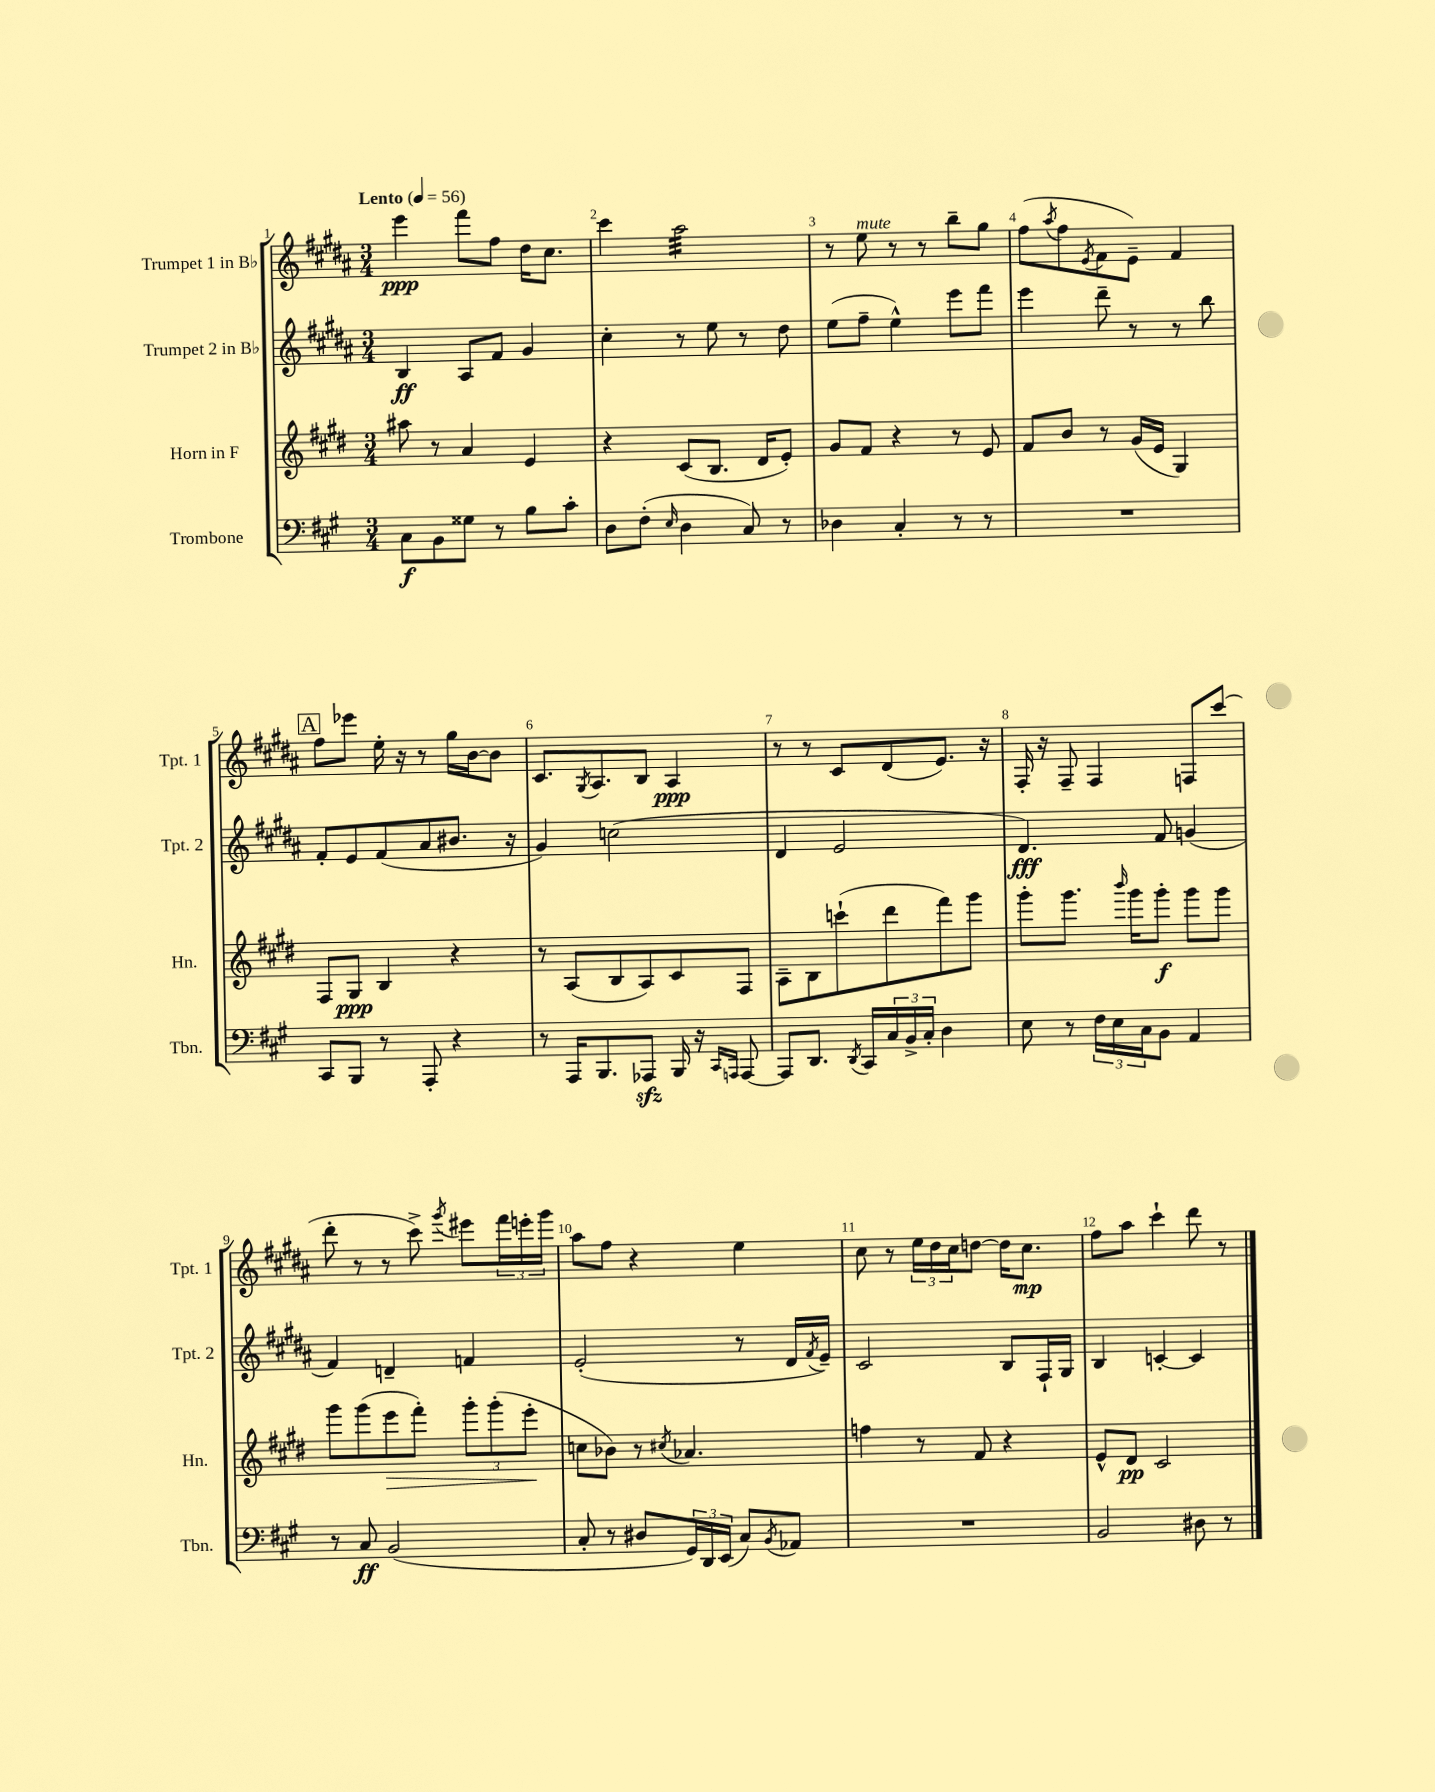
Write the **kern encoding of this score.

**kern	**kern	**kern	**kern
*staff4	*staff3	*staff2	*staff1
*clefF4	*clefG2	*clefG2	*clefG2
*k[f#c#g#]	*k[f#c#g#d#]	*k[f#c#g#d#a#]	*k[f#c#g#d#a#]
*M3/4	*M3/4	*M3/4	*M3/4
*MM56	*MM56	*MM56	*MM56
8C#	8aa#	4B	4eee
8BB	8r	.	.
8G##	4a	8A#	8fff#
8r	.	8f#	8ff#
8B	4e	4g#	16dd#
.	.	.	8.cc#
8c#'	.	.	.
=	=	=	=
8D	4r	4cc#'	4ccc#
(8F#'	.	.	.
16qqE	.	.	.
4D	(8c#	8r	2aa#
.	8.B	8ee	.
8C#)	.	8r	.
.	16d#	.	.
8r	8e')	8dd#	.
=	=	=	=
4D-	8g#	(8ee	8r
.	8f#	8ff#~	8ee
4C#'	4r	4ee^^)	8r
.	.	.	8r
8r	8r	8eee	8bb~
8r	8e	8fff#	8gg#
=	=	=	=
2.r	8f#	4eee	(8ff#
.	.	.	8qaa#
.	8b	.	8ff#
.	.	.	8qe
.	8r	8ddd#~	8f#
.	(16g#	8r	8e~)
.	16e	.	.
.	4G#)	8r	4f#
.	.	8bb	.
=	=	=	=
8CC#	8F#	8f#'	8ff#
8BBB	8G#	8e	8eee-
8r	4B	(8f#	16ee'
.	.	.	16r
8AAA'	.	8a#	8r
4r	4r	8.b#	16gg#
.	.	.	[16b
.	.	.	8b]
.	.	16r	.
=	=	=	=
8r	8r	4g#)	8.c#
16AAA	(8A	.	.
.	.	.	8qG#
8.BBB	.	.	8.A#
.	8B	(2cc	.
8AAA-	8A)	.	8B
16BBB	8c#	.	4A#
16r	.	.	.
16qqCC#	.	.	.
16qqAAA	.	.	.
[8AAA	8F#	.	.
=	=	=	=
8AAA]	8A~	4d#	8r
8.DD	8B	.	8r
.	(8ccc`	2e	8c#
8qDD	.	.	.
16CC#	.	.	.
24C#	8ddd#	.	(8d#
24BB^	.	.	.
24C#'	.	.	.
4D	8fff#)	.	8.e)
.	8ggg#	.	.
.	.	.	16r
=	=	=	=
8E	8ggg#'	4.d#)	16F#'
.	.	.	16r
8r	8.ggg#	.	8F#~
24F#	.	.	4F#
24E	.	.	.
.	16qqbbb	.	.
.	16ggg#	.	.
24C#	.	.	.
8BB	8ggg#'	8f#	.
4AA	8ggg#	(4g	8F
.	8ggg#	.	(8ccc#
=	=	=	=
8r	8ggg#	4f#)	8ddd#'
8C#	(8ggg#	.	8r
(2BB	8eee	4d~	8r
.	8fff#')	.	8ccc#^)
.	.	.	8qggg#
.	12ggg#'	4f	8eee#
.	(12ggg#'	.	.
.	.	.	24fff#
.	12eee'	.	24eee'
.	.	.	24ggg#
=	=	=	=
8C#'	8cc	(2e'	8aa#
8r	8b-)	.	8ff#
8D#	8r	.	4r
.	8qcc#	.	.
24GG#)	4.a-	.	.
24DD	.	.	.
(24EE	.	.	.
8C#)	.	8r	4ee
8qBB	.	.	.
8AA-	.	16d#	.
.	.	8qf#	.
.	.	16e~)	.
=	=	=	=
2.r	4ff	2c#	8cc#
.	.	.	8r
.	8r	.	24ee
.	.	.	24dd#
.	.	.	24cc#
.	8f#	.	[8dd
.	4r	8B	16dd]
.	.	.	8.cc#
.	.	16F#`	.
.	.	16G#	.
=	=	=	=
2BB	8e^^	4B	8ff#
.	8d#	.	8aa#
.	2c#	[4c'	4ccc#`
8D#	.	4c]	8ddd#
8r	.	.	8r
==	==	==	==
*-	*-	*-	*-
